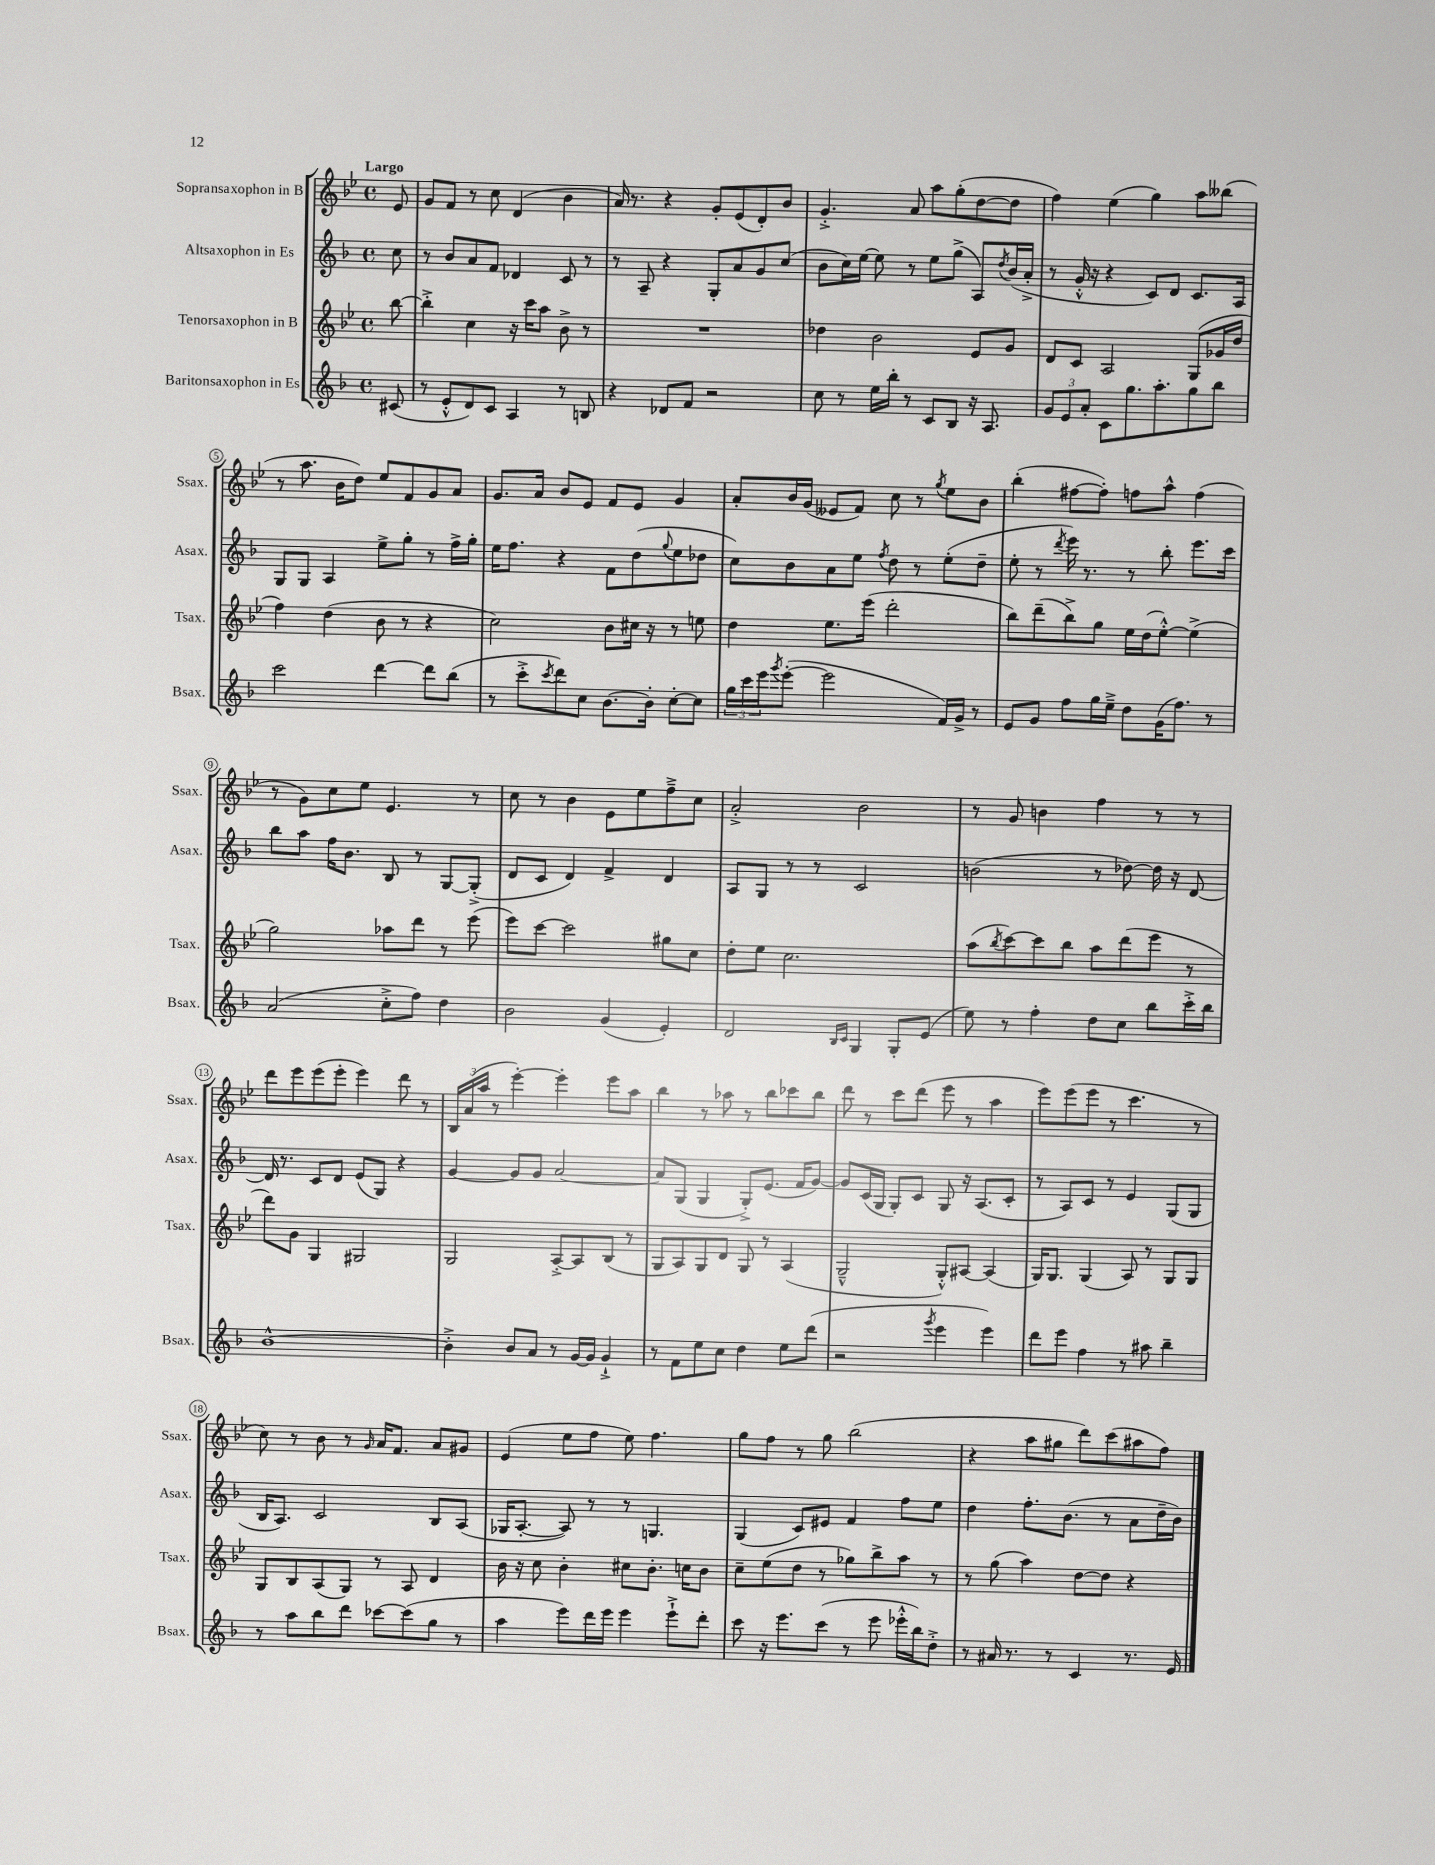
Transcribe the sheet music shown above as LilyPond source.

<<
\new StaffGroup <<
\new Staff = "s0" \with { instrumentName = "Sopransaxophon in B" shortInstrumentName = "Ssax." } {
    \clef treble \key bes \major \defaultTimeSignature \time 4/4 \partial 8 \tempo "Largo"
    ees'8 |
    g'8 f'8 r8 c''8 d'4( bes'4 |
    a'16) r8. r4 g'8-. ees'8( d'8-.) bes'8 |
    g'4.-.-> a'8 a''8 g''8-.( d''8~ d''8 |
    f''4) ees''4( g''4) a''8 beses''8( |
    r8 a''8. bes'16 d''8) ees''8 f'8 g'8 a'8 |
    g'8. a'16 bes'8 ees'8 f'8 ees'8 g'4 |
    a'8-. bes'16 g'16( eeses'8 f'8) c''8 r8 \acciaccatura { g''8 } ees''8 bes'8 |
    bes''4-.( fis''8~ fis''8-.) f''8 a''8-^ f''4( |
    r8 g'8) c''8 ees''8 ees'4. r8 |
    c''8 r8 bes'4 ees'8 ees''8 f''8---> c''8 |
    a'2-.-> bes'2 |
    r8 g'8 b'4 f''4 r8 r8 |
    d'''8 ees'''8 ees'''8( ees'''8-. ees'''4) d'''8 r8 |
    \tuplet 3/2 { bes16 a'16( a''16 } r8 ees'''4~-.) ees'''4-. ees'''8 a''8 |
    bes''4 r8 aes''8 r8 bes''8 ces'''8 bes''8 |
    d'''8 r8 c'''8 d'''8( ees'''8 r8 a''4 |
    ees'''8) ees'''8( ees'''8 r8 c'''4. r8 |
    c''8) r8 bes'8 r8 \grace { g'16 } a'16 f'8. a'8 gis'8 |
    ees'4( ees''8 f''8 ees''8) f''4. |
    g''8 f''8 r8 g''8 bes''2( |
    r4 a''8 gis''8 d'''8) c'''8( ais''8 f''8) \bar "|." |
}
\new Staff = "s1" \with { instrumentName = "Altsaxophon in Es" shortInstrumentName = "Asax." } {
    \clef treble \key f \major \defaultTimeSignature \time 4/4 \partial 8
    c''8 |
    r8 bes'8 a'8 f'8 des'4 c'8 r8 |
    r8 a8-- r4 g8-. a'8 g'8 c''8( |
    bes'8 c''16) e''16~ e''8 r8 e''8 g''8->( a8) \acciaccatura { d''8 } bes'16( a'16-.-> |
    r8 g'16-.-^ r16 r4 c'8) d'8 c'8. a16 |
    g8 g8 a4 e''8-> g''8-. r8 f''16-> g''16-. |
    e''16 f''8. r4 f'8 d''8( \appoggiatura { g''8 } e''8 des''8 |
    c''8) bes'8 a'8 e''8 \acciaccatura { f''8 } d''8 r8 e''8-.( d''8-- |
    e''8-. r8 \acciaccatura { d'''8 } e'''16) r8. r8 bes''8-. e'''8. c'''16 |
    bes''8 a''8 f''16 bes'8. bes8 r8 g8~ g8-.->( |
    d'8 c'8 d'4) f'4-> d'4 |
    a8 g8 r8 r8 c'2 |
    b'2( r8 des''8~) des''16 r16 d'8~ |
    d'16 r8. c'8 d'8 e'8( g8) r4 |
    g'4~ g'8 g'8 a'2~ |
    a'8 g8( g4 g8-.->) e'8.( f'16 g'8~) |
    g'8 c'16( g16 g8-.) c'8 g8 r16 a8.( c'8-. |
    r8 a8) c'8 r8 e'4 g8( g8 |
    bes16 a8.) c'2 bes8 a8( |
    ges16 a8.~-. a8) r8 r8 g4. |
    g4( c'8) eis'8 f'4 f''8 e''8 |
    d''4 f''8.-. bes'8.( r8 a'8 d''16-- bes'16) \bar "|." |
}
\new Staff = "s2" \with { instrumentName = "Tenorsaxophon in B" shortInstrumentName = "Tsax." } {
    \clef treble \key bes \major \defaultTimeSignature \time 4/4 \partial 8
    bes''8~ |
    bes''4-.-> c''4 r16 c'''16 a''8 bes'8-> r8 |
    R1 |
    des''4 bes'2 ees'8 g'8 |
    d'8 c'8 a2 g8( ges'16 d''16 |
    f''4) d''4( bes'8 r8 r4 |
    c''2) bes'8 cis''16 r16 r8 e''8 |
    d''4 ees''8. ees'''16( d'''2-. |
    bes''8) d'''8--( bes''8->) g''8 ees''16 d''16( ees''8~-.-^) ees''4->( |
    g''2) aes''8 d'''8 r8 ees'''8( |
    ees'''8) c'''8~ c'''2 gis''8 c''8 |
    d''8-. ees''8 c''2. |
    a''8( \acciaccatura { bes''8 } c'''8~) c'''8 bes''8 a''8 d'''8( ees'''8 r8 |
    d'''8) g'8 g4 gis2 |
    g2 a8~-.-> a8 bes8( r8 |
    g8 a8) g8 d'8 g8 r8 a4( |
    g2---^ g8-.-^) ais8~ ais4( |
    g16) g8. g4( a8) r8 g8 g8 |
    g8 bes8 a8( g8) r8 a8 d'4 |
    bes'16 r16 c''8 bes'4-. cis''8 bes'8.-. c''16 bes'8 |
    c''8-- ees''8( d''8 r8 ges''8) bes''8-> a''8 r8 |
    r8 g''8( a''4) d''8~ d''8 r4 \bar "|." |
}
\new Staff = "s3" \with { instrumentName = "Baritonsaxophon in Es" shortInstrumentName = "Bsax." } {
    \clef treble \key f \major \defaultTimeSignature \time 4/4 \partial 8
    cis'8( |
    r8 e'8-.-^ d'8) c'8 a4 r8 b8 |
    r4 des'8 f'8 r2 |
    c''8 r8 e''16 bes''16-. r8 c'8 bes8 r16 a8. |
    \tuplet 3/2 { g'8 e'8 a'8-. } c'8 g''8. a''8.-. g''8 bes''8 |
    c'''2 d'''4~ d'''8 bes''8( |
    r8 c'''8-.-> \acciaccatura { c'''8 } d'''8) c''8 bes'8.~ bes'16-. c''8~-. c''8 |
    \tuplet 3/2 { g''16 c'''16 e'''16 } \acciaccatura { g'''8 } e'''8~-.( e'''2 f'16) g'16-> r8 |
    e'8 g'8 f''8 g''16 e''16---> d''8 g'16( f''8.) r8 |
    a'2( c''8-.-> f''8) d''4 |
    bes'2 g'4( e'4-.) |
    d'2 \grace { bes16 c'16 } g4 g8-. e'8( |
    e''8) r8 f''4-. d''8 c''8 bes''8 c'''16-.-> bes''16 |
    bes'1~-^ |
    bes'4-.-> bes'8 a'8 r8 g'16~ g'16 g'4-!-> |
    r8 f'8 e''8 c''8 d''4 e''8 d'''8( |
    r2 \acciaccatura { g'''8 } e'''4 e'''4) |
    d'''8 e'''8 f''4 r8 ais''8 bes''4-- |
    r8 a''8 bes''8 d'''8 ces'''8~ ces'''8( g''8 r8 |
    a''4 e'''8) d'''16 e'''16 e'''4 e'''8-!-> d'''8-. |
    c'''8 r16 e'''8. c'''8( r8 e'''8 ees'''16-.-^ bes''16) d''8-.-> |
    r8 ais'16 r8. r8 c'4 r8. e'16 \bar "|." |
}
>>
>>
\layout { \context { \Score \override BarNumber.stencil = #(make-stencil-circler 0.1 0.3 ly:text-interface::print) } }
